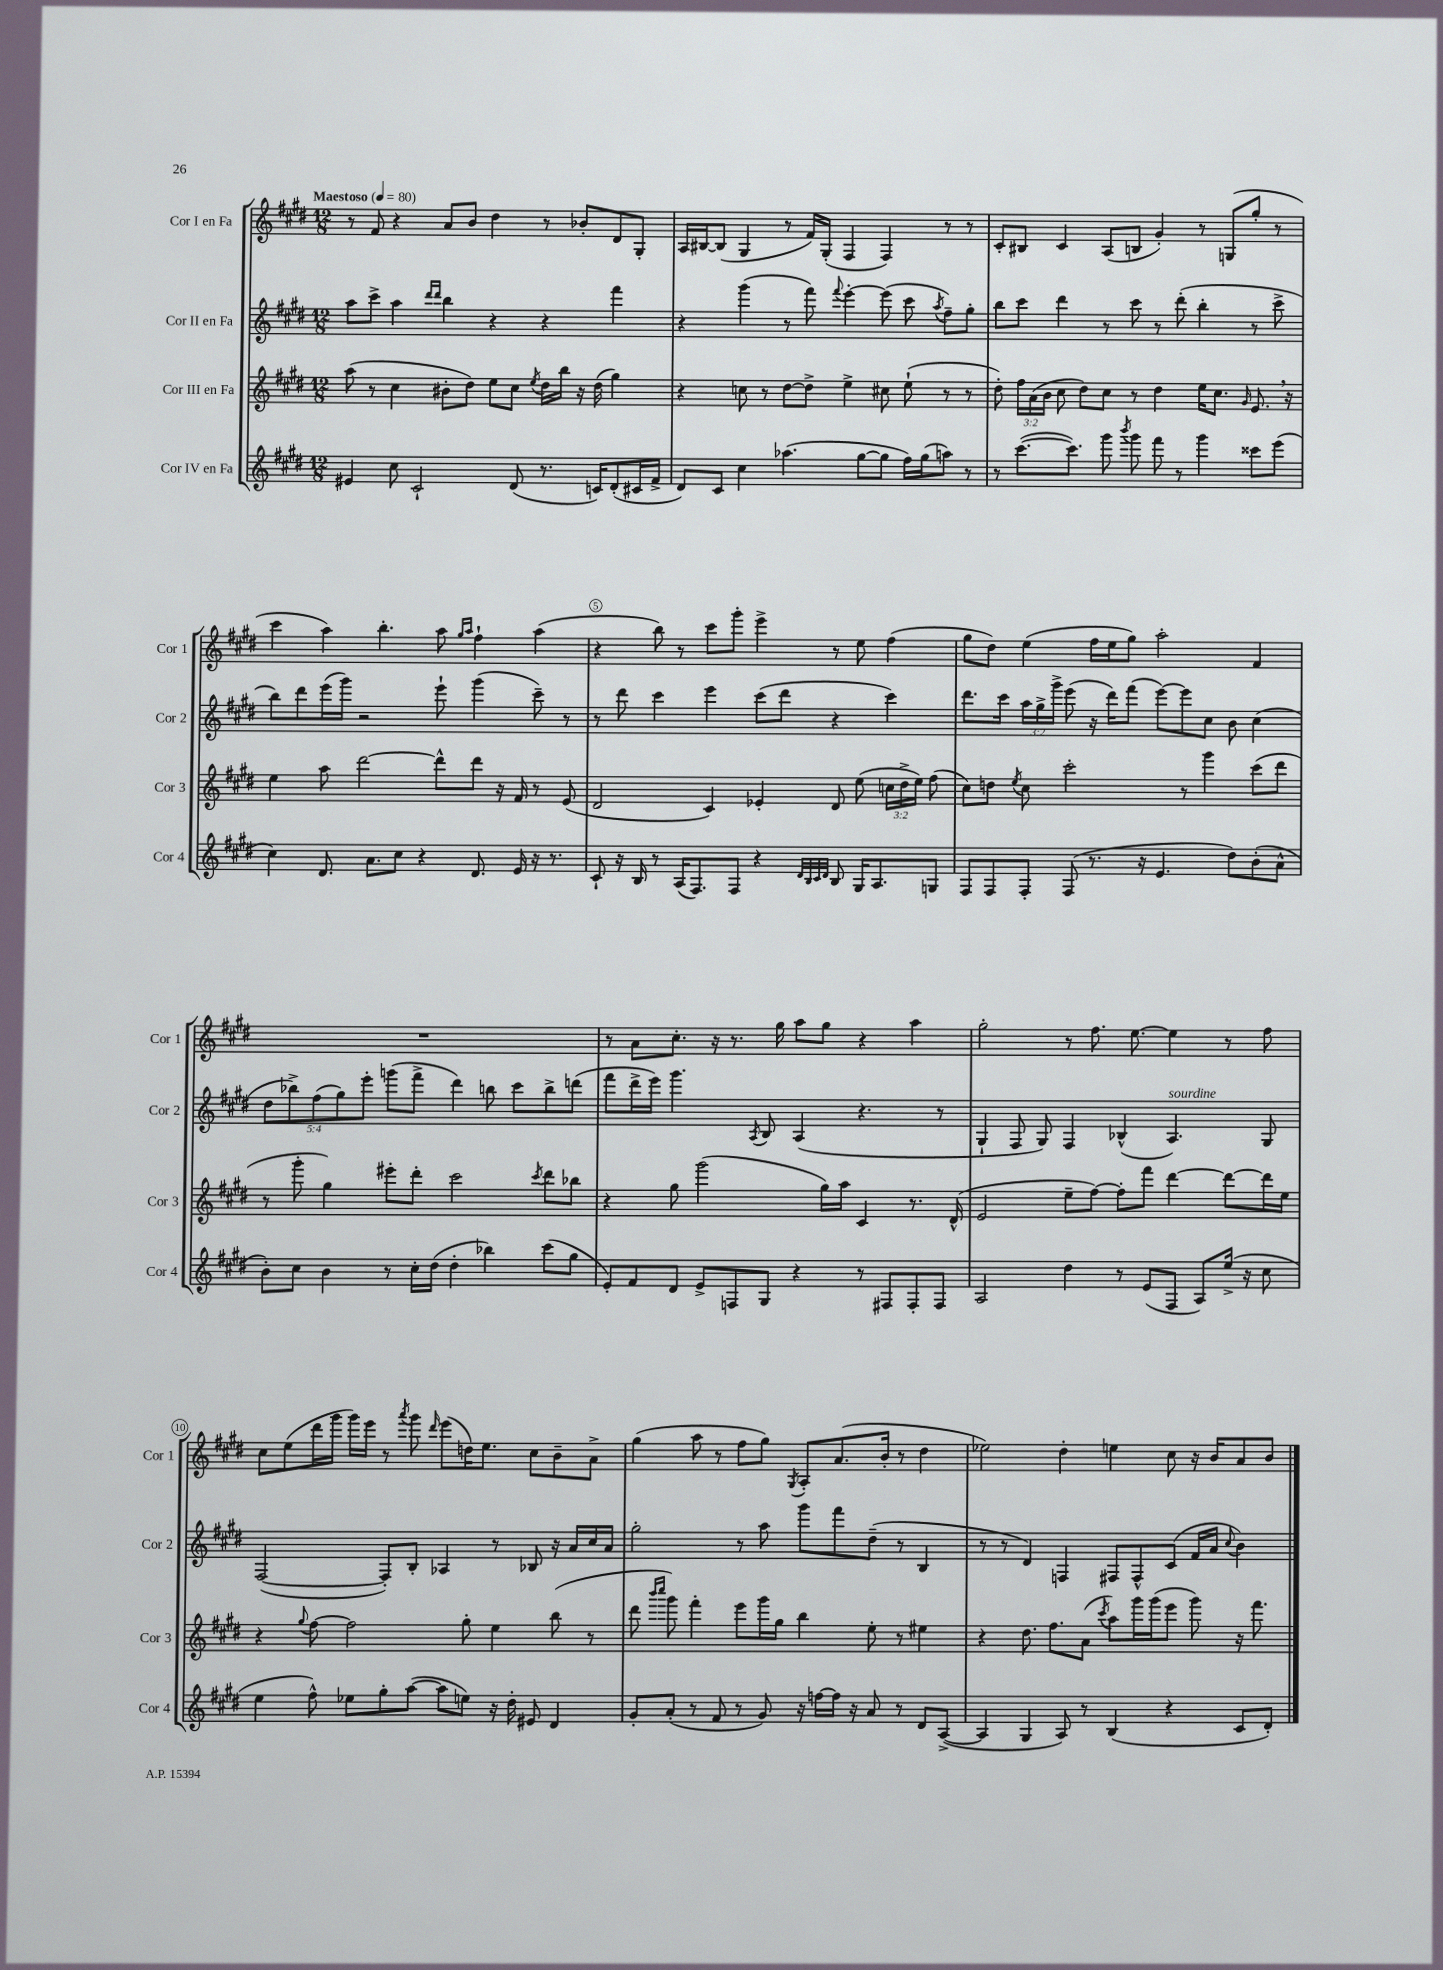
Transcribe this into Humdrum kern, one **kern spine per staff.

**kern	**kern	**kern	**kern
*part4	*part3	*part2	*part1
*staff4	*staff3	*staff2	*staff1
*I"Cor IV en Fa	*I"Cor III en Fa	*I"Cor II en Fa	*I"Cor I en Fa
*I'Cor 4	*I'Cor 3	*I'Cor 2	*I'Cor 1
*clefG2	*clefG2	*clefG2	*clefG2
*k[f#c#g#d#]	*k[f#c#g#d#]	*k[f#c#g#d#]	*k[f#c#g#d#]
*M12/8	*M12/8	*M12/8	*M12/8
*MM80	*MM80	*MM80	*MM80
=1	=1	=1	=1
!	!	!	!LO:TX:a:B:t=Maestoso
4e#X/	(8aa\	8aa\L	8r
.	8r	8ccc#^\J	8f#/
8cc#\	4cc#\	4aa\	4r
2c#`/	.	.	.
.	.	16qqddd#/LL	.
.	.	16qqddd#/JJ	.
.	8b#X'\L	4bb\	8a/L
.	8dd#\J)	.	8b/J
.	8ee\L	4r	4dd#\
(8d#/	8cc#\J	.	.
.	8qee/	.	.
8.r	16dd#\LL	4r	8r
.	16bb\JJ	.	.
.	16r	.	8b-X'/L
16cn/KL)	(16dd#\	.	.
(8d#'/	4gg#\)	4fff#\	8d#/
16c#X/L	.	.	8G#'/J
16f#^/JJ	.	.	.
=2	=2	=2	=2
8d#/L)	4r	4r	16A/LL
.	.	.	[16B#X/J
8c#/J	.	.	(8B#/J]
4cc#\	8ccn\	(4ggg#\	4G#/
.	8r	.	.
(4.aa-X\	[8dd#\L	8r	8r
.	8dd#^\J]	8fff#\)	16f#/LL)
.	.	.	(16G#'/JJ
.	.	8qqfff#/	.
.	4ee^\	[4eee'\	4F#/
[8gg#\L	.	.	.
8gg#\J]	8cc#X\	(8eee\]	4F#/)
16ff#\LL)	(8ee`\	8ccc#\	.
(16gg#\J	.	.	.
.	.	8qaa/	.
8aan\J)	8r	8ff#~\L)	8r
8r	8r	8gg#'\J	8r
=3	=3	=3	=3
8r	8dd#'\)	8bb\L	8c#'/L
([8.ccc#\L	24ff#\LL	8ccc#\J	8B#X/J
.	(24a\	.	.
.	24b\JJ	.	.
.	8cc#\	4ddd#\	4c#/
8.ccc#\J])	.	.	.
.	8dd#\L)	.	.
8ggg#\	8cc#\J	8r	(8A/L
8qbbb/	.	.	.
8ggg#\	8r	8ccc#\	8Bn/J
8fff#\	4dd#\	8r	4g#'/)
8r	.	(8ddd#'\	.
4ggg#\	16ee\KL	4bb'\	8r
.	8.cc#\J	.	.
.	.	.	(8Gn/L
.	16qqg#/	.	.
8ccc##X\L	8.e,/	8r	8gg#'/J
(8eee\J	.	8ccc#^\	8r
.	16r	.	.
!!LO:LB:g=z
=4	=4	=4	=4
4cc#\)	4ee\	8bb\L)	4ccc#\
.	.	8ddd#\	.
8.d#/	8aa\	(16eee\L	4aa\)
.	.	16ggg#\JJ)	.
.	[2ddd#\	2r	.
8.a\L	.	.	.
.	.	.	4.bb'\
8cc#\J	.	.	.
4r	.	.	.
.	8ddd#^^\L]	8eee`\	8aa\
.	.	.	16qqgg#/LL
.	.	.	16qqaa/JJ
8.d#/	8ddd#\J	(4ggg#\	4ff#`\
.	16r	.	.
16e/	16f#/	.	.
16r	8r	8ccc#~\)	(4aa\
8.r	.	.	.
.	(8e/	8r	.
=5	=5	=5	=5
8c#`/	2d#/	8r	4r
16r	.	8ddd#\	.
16B/	.	.	.
8r	.	4ccc#\	8bb\)
(16A/KL	.	.	8r
8.F#/)	.	.	.
.	4c#/)	4eee\	8ccc#\L
8F#/J	.	.	8ggg#'\J
4r	4e-X'/	(8ccc#\L	4eee^\
.	.	8ddd#\J	.
32qqd#/LLL	.	.	.
32qqB/	.	.	.
32qqc#/	.	.	.
32qqd#/JJJ	.	.	.
8B/	8d#/	4r	8r
16G#/KL	(8ee\	.	8ee\
8.A/	.	.	.
.	24ccn\LL	4ccc#\)	(4ff#\
.	24dd#^\	.	.
.	24ee\JJ)	.	.
8Gn/J	(8ff#\	.	.
=6	=6	=6	=6
8F#/L	8cc#\L)	8.ddd#\L	8gg#\L
8F#/	8ddn\J	.	8dd#\J)
.	.	16ccc#\Jk	.
.	8qee/	.	.
8F#'/J	8cc#\	24aa\LL	(4ee\
.	.	24gg#^\	.
.	.	24ggg#^\JJ	.
(8F#/	2ccc#'\	(8eee\	.
8.r	.	16r	16ff#\LL
.	.	16ddd#\KL)	16ee\J
.	.	(8fff#\J	8gg#\J)
16r	.	.	.
4.e/	.	[8eee\L)	2aa'\
.	8r	8eee\]	.
.	4ggg#\	8cc#\J	.
8dd#\L)	.	8b\	.
(8b'\	(8ccc#\L	(4cc#\	4f#/
8a^^\J	8ddd#\J	.	.
!!LO:LB:g=z
=7	=7	=7	=7
8b'\L)	8r	10dd#\L	1.r
.	.	10bb-X^\)	.
8cc#\J	8ggg#'\	.	.
.	.	(10ff#\	.
4b\	4gg#\)	.	.
.	.	10gg#\)	.
.	.	10eee'\J	.
8r	8eee#X'\L	(8gggn\L	.
16cc#'\LL	8ddd#'\J	8fff#^\J	.
(16dd#\JJ	.	.	.
4dd#'\	2ccc#\	4ddd#\)	.
4bb-X\)	.	8bbn\	.
.	.	8ccc#\L	.
.	8qccc#/	.	.
(8ccc#\L	8ddd#\L	8bb^\	.
8gg#\J	8bb-X\J	(8dddn\J	.
=8	=8	=8	=8
8e'/L)	4r	8fff#\L	8r
8f#/	.	16ddd#^\L	8a\L
.	.	16eee\JJ)	.
8d#/J	8gg#\	4.ggg#\	8.cc#'\J
8e^/L	(2ggg#\	.	.
.	.	.	16r
8Fn/	.	.	8.r
.	.	8qA/	.
8G#/J	.	8B/	.
.	.	.	16gg#\
4r	.	(4A/	8aa\L
.	16gg#\LL)	.	8gg#\J
.	16aa\JJ	.	.
8r	4c#/	4.r	4r
8F#X/L	.	.	.
8F#'/	8.r	.	4aa\
8F#/J	.	8r	.
.	(16d#^^/	.	.
=9	=9	=9	=9
2A/	2e/	4G#`/	2gg#'\
.	.	8F#/	.
.	.	8G#/)	.
4dd#\	8ee~\L	4F#/	8r
.	[8ff#\J)	.	8.ff#\
8r	8ff#'\L]	(4B-X^^/	.
.	.	.	[8.ee\
(8e/L	8fff#\J	.	.
!	!	!LO:TX:a:i:t=sourdine	!
8F#/J	[4ddd#\	4.A/)	4ee\]
8A/L)	.	.	.
(16ee^/Jk	8ddd#\L_	.	8r
16r	.	.	.
8cc#\	16ddd#\L]	8G#/	8ff#\
.	16ee\JJ	.	.
!!LO:LB:g=z
=10	=10	=10	=10
4ee\	4r	([2F#/	8cc#\L
.	.	.	(8ee\
.	8qqgg#/	.	.
8ff#^^\)	[8ff#\	.	16ddd#\L
.	.	.	16ggg#\JJ
8ee-X\L	2ff#\]	.	16ggg#\LL)
.	.	.	16eee\JJ
8gg#'\	.	8F#'/L])	8r
.	.	.	8qaaa/
([8aa\J	.	8B'/J	8ggg#\
.	.	.	16qqddd#/
8aa\L]	.	4A-X/	(8eee\L
8een\J)	8gg#'\	.	16ddn\K)
.	.	.	8.ee\J
16r	4ee\	8r	.
16dd#'\	.	.	.
8e#X/	.	8B-X/	8cc#\L
4d#/	(8bb\	16r	8b~\
.	.	16a/LL	.
.	8r	16cc#/	8a^\J
.	.	16a/JJ	.
=11	=11	=11	=11
8g#'/L	8ddd#\	2gg#'\	(4gg#\
.	16qqbbb/LL	.	.
.	16qqcccc#/JJ	.	.
(8a'/J	8ggg#\)	.	.
8r	4fff#'\	.	8aa\
8f#/	.	.	8r
8r	8eee\L	8r	8ff#\L
8g#/)	16ggg#\L	8aa\	8gg#\J)
.	16gg#\JJ	.	.
.	.	.	8qG#/
16r	4bb\	8ggg#\L	8A'/L
[16ffn\LL	.	.	.
16ff\JJ]	.	8fff#\	(8.a/
16r	.	.	.
8a/	8ee'\	(8dd#~\J	.
.	.	.	16b'/Jk
8r	8r	8r	8r
8d#/L	4ee#X\	4B/	4dd#\
([8A^/J	.	.	.
=12	=12	=12	=12
4A/]	4r	8r	2ee-X\)
.	.	8r	.
4G#/	8.dd#\	4d#/)	.
.	8.ff#\L	.	.
8A/)	.	4Fn/	4dd#'\
8r	(8a\J	.	.
.	8qccc#/	.	.
(4B/	8aa\L)	8F#X/L	4een\
.	16ggg#\L	8F#^^/	.
.	(16ggg#\J	.	.
4r	8eee\J	(8c#/J	8cc#\
.	8ggg#\)	16f#/LL	16r
.	.	16a/JJ	16b/KL
.	.	8qqcc#/	.
8c#/L	16r	4b\)	8a/
.	8.fff#\	.	.
8d#'/J)	.	.	8b/J
==	==	==	==
*-	*-	*-	*-
